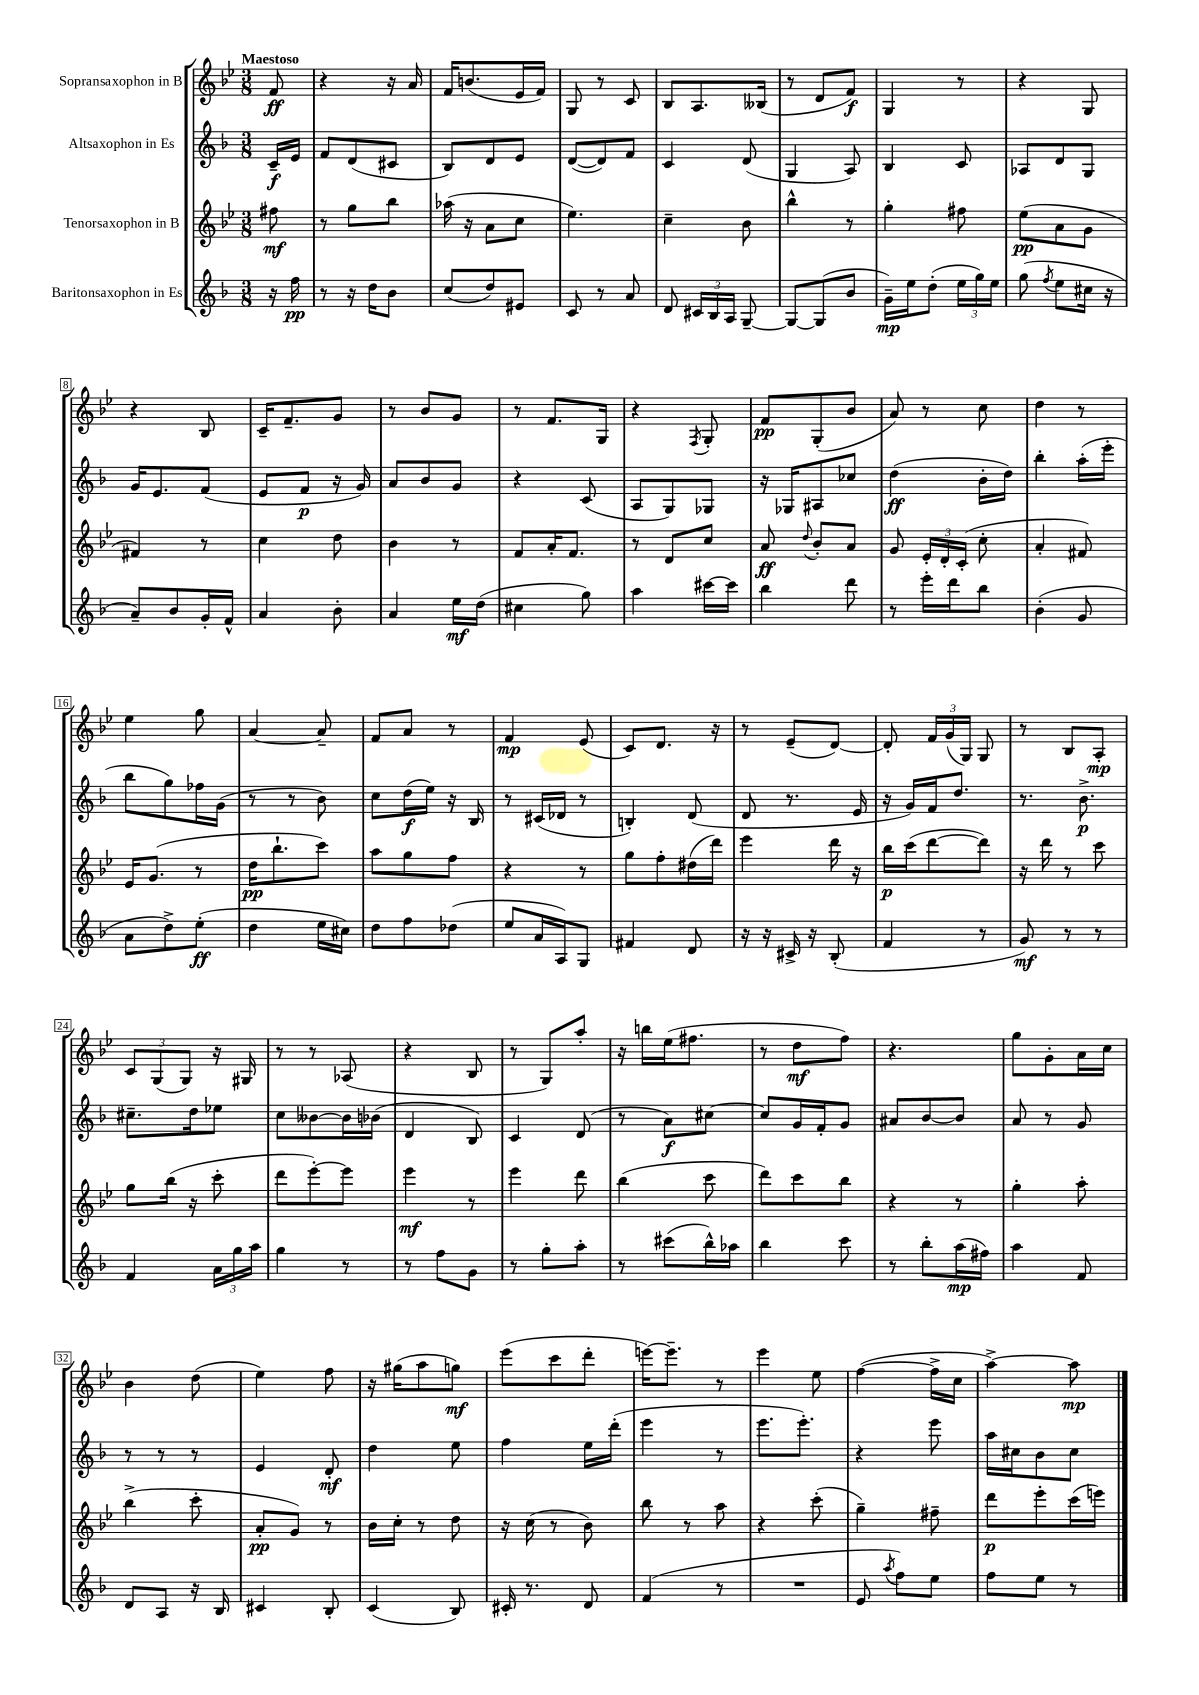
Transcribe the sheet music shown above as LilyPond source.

<<
\new StaffGroup <<
\new Staff = "s0" \with { instrumentName = "Sopransaxophon in B" } {
    \clef treble \key bes \major \numericTimeSignature \time 3/8 \partial 8 \tempo "Maestoso"
    \autoBeamOff f'8\ff |
    r4 r16 a'16 |
    f'16[ b'8.( ees'16 f'16]) |
    g8 r8 c'8 |
    bes8[ a8. beses16]( |
    r8 d'8[ f'8]\f) |
    g4 r8 |
    r4 g8 |
    r4 bes8 |
    c'16[-- f'8.-- g'8] |
    r8 bes'8[ g'8] |
    r8 f'8.[ g16] |
    r4 \acciaccatura { f8 } g8-. |
    f'8[\pp g8-.( bes'8] |
    a'8) r8 c''8 |
    d''4 r8 |
    ees''4 g''8 |
    a'4~ a'8-- |
    f'8[ a'8] r8 |
    f'4\mp ees'8( |
    c'8[) d'8.] r16 |
    r8 ees'8[--( d'8]~) |
    d'8-. \tuplet 3/2 { f'16[ g'16( g16]) } g8 |
    r8 bes8[ a8]-.\mp |
    \tuplet 3/2 { c'8[ g8( g8]) } r16 gis16 |
    r8 r8 aes8( |
    r4 bes8 |
    r8 g8[) a''8]-. |
    r16 b''16[ ees''16( fis''8.] |
    r8 d''8[\mf f''8]) |
    r4. |
    g''8[ g'8-. a'16 c''16] |
    bes'4 d''8( |
    ees''4) f''8 |
    r16 gis''16[( a''8 g''8]\mf) |
    ees'''8[( c'''8 d'''8]-. |
    e'''16[~) e'''8.]-- r8 |
    ees'''4 ees''8 |
    f''4~( f''16[-> c''16] |
    a''4~->) a''8\mp \bar "|." |
}
\new Staff = "s1" \with { instrumentName = "Altsaxophon in Es" } {
    \clef treble \key f \major \numericTimeSignature \time 3/8 \partial 8
    \autoBeamOff c'16[--\f e'16] |
    f'8[ d'8( cis'8] |
    bes8[) d'8 e'8] |
    d'8[~( d'8) f'8] |
    c'4 d'8( |
    g4 a8) |
    bes4 c'8 |
    aes8[ d'8 g8] |
    g'16[ e'8. f'8]( |
    e'8[ f'8]\p r16 g'16) |
    a'8[ bes'8 g'8] |
    r4 c'8( |
    a8[ g8) ges8] |
    r16 ges16[ ais8 ces''8] |
    d''4\ff( bes'16[-. d''16]) |
    bes''4-. a''16[-.( e'''16]-. |
    bes''8[ g''8) fes''16 g'16]( |
    r8 r8 bes'8) |
    c''8[ d''16\f( e''16]) r16 bes16 |
    r8 cis'16[( des'16] r8 |
    b4-.) d'8( |
    d'8 r8. e'16 |
    r16 g'16[) f'16 d''8.] |
    r8. bes'8.->\p |
    cis''8.[-- d''16 ees''8] |
    c''8[ beses'8~ beses'16 bes'16]( |
    d'4 bes8) |
    c'4 d'8( |
    r8 a'8[\f) cis''8]~ |
    cis''8[ g'16 f'16-. g'8] |
    ais'8[ bes'8~ bes'8] |
    a'8 r8 g'8 |
    r8 r8 r8 |
    e'4 d'8-.\mf |
    d''4 e''8 |
    f''4 e''16[ d'''16]-.( |
    e'''4 r8 |
    e'''8.[ e'''8.]-.) |
    r4 e'''8 |
    a''16[ cis''16 bes'8 cis''8] \bar "|." |
}
\new Staff = "s2" \with { instrumentName = "Tenorsaxophon in B" } {
    \clef treble \key bes \major \numericTimeSignature \time 3/8 \partial 8
    \autoBeamOff fis''8\mf |
    r8 g''8[ bes''8] |
    aes''16( r16 a'8[ c''8] |
    ees''4.) |
    c''4-- bes'8 |
    bes''4-^ r8 |
    g''4-. fis''8 |
    ees''8[\pp( a'8 g'8] |
    fis'4) r8 |
    c''4 d''8 |
    bes'4 r8 |
    f'8[ a'16-. f'8.] |
    r8 d'8[ c''8] |
    a'8\ff \appoggiatura { d''8 } bes'8[-. a'8] |
    g'8 \tuplet 3/2 { ees'16[-. d'16-. c'16]-.( } c''8-. |
    a'4-. fis'8) |
    ees'16[ g'8.]( r8 |
    d''16[\pp bes''8.-! c'''8]) |
    a''8[ g''8 f''8] |
    r4 r8 |
    g''8[ f''8-. dis''16( d'''16]) |
    ees'''4 d'''16 r16 |
    bes''16[\p c'''16( d'''8~ d'''8]) |
    r16 d'''16 r8 c'''8 |
    g''8[ bes''16]( r16 c'''8-. |
    d'''8[ ees'''8~-.) ees'''8] |
    ees'''4\mf r8 |
    ees'''4 d'''8 |
    bes''4( c'''8 |
    d'''8[) c'''8 bes''8] |
    r4 r8 |
    g''4-. a''8-. |
    bes''4->( c'''8-. |
    a'8[-.\pp g'8]) r8 |
    bes'16[ c''16]-. r8 d''8 |
    r16 c''16( r8 bes'8) |
    bes''8 r8 a''8 |
    r4 c'''8-.( |
    g''4--) fis''8-- |
    d'''8[\p ees'''8-. c'''16( e'''16]) \bar "|." |
}
\new Staff = "s3" \with { instrumentName = "Baritonsaxophon in Es" } {
    \clef treble \key f \major \numericTimeSignature \time 3/8 \partial 8
    \autoBeamOff r16 f''16\pp |
    r8 r16 d''16[ bes'8] |
    c''8[( d''8) eis'8] |
    c'8 r8 a'8 |
    d'8 \tuplet 3/2 { cis'16[ bes16 a16] } g8~-- |
    g8[~ g8( bes'8] |
    g'16[--\mp) e''16 d''8]-.( \tuplet 3/2 { e''16[ g''16) e''16] } |
    g''8( \acciaccatura { f''8 } e''8[ cis''16] r16 |
    a'8[--) bes'8 g'16-. f'16]-^ |
    a'4 bes'8-. |
    a'4 e''16[\mf d''16]( |
    cis''4 g''8) |
    a''4 cis'''16[~ cis'''16] |
    bes''4 d'''8 |
    r8 e'''16[-. d'''16 bes''8] |
    bes'4-.( g'8 |
    a'8[ d''8->) e''8]-.\ff( |
    d''4 e''16[ cis''16]) |
    d''8[ f''8 des''8]( |
    e''8[ a'16 a16) g8] |
    fis'4 d'8 |
    r16 r16 cis'16-> r16 bes8-.( |
    f'4 r8 |
    g'8\mf) r8 r8 |
    f'4 \tuplet 3/2 { a'16[ g''16 a''16] } |
    g''4 r8 |
    r8 f''8[ g'8] |
    r8 g''8[-. a''8]-. |
    r8 cis'''8[( bes''16-^) aes''16] |
    bes''4 c'''8 |
    r8 bes''8[-. a''16\mp( fis''16]) |
    a''4 f'8 |
    d'8[ a8] r16 bes16 |
    cis'4 bes8-. |
    c'4( bes8) |
    cis'16-. r8. d'8 |
    f'4( r8 |
    R4. |
    e'8 \acciaccatura { a''8 } f''8[) e''8] |
    f''8[ e''8] r8 \bar "|." |
}
>>
>>
\layout { \context { \Score \override BarNumber.stencil = #(make-stencil-boxer 0.1 0.3 ly:text-interface::print) } }
